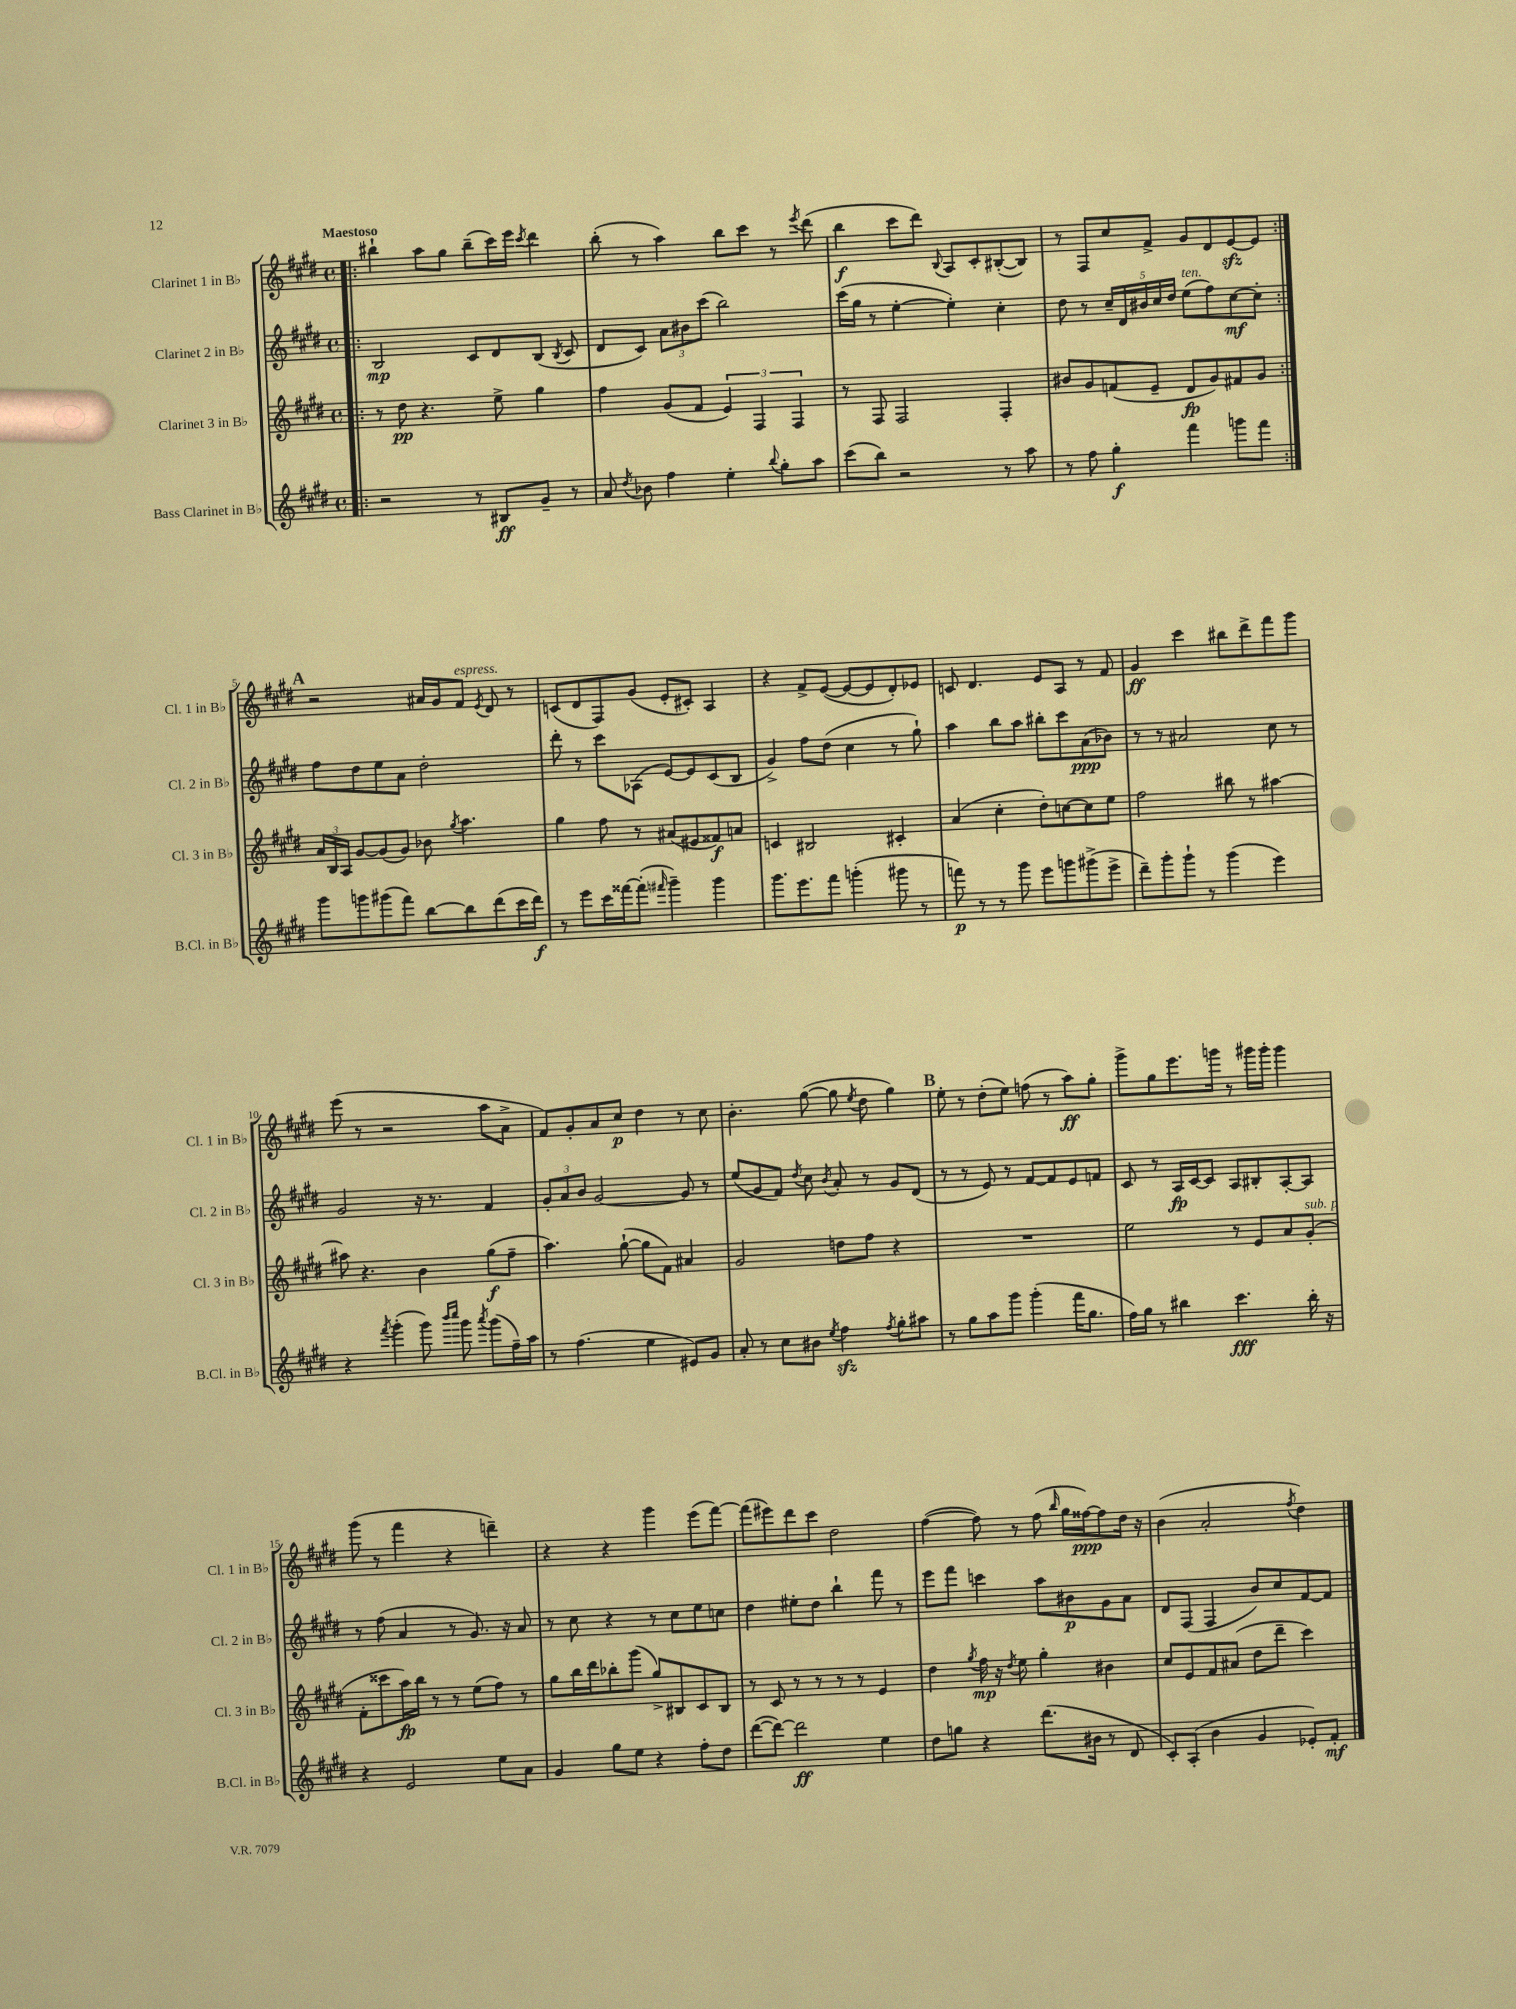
<<
\new StaffGroup <<
\new Staff = "s0" \with { instrumentName = "Clarinet 1 in Bb" shortInstrumentName = "Cl. 1 in Bb" } {
    \clef treble \key e \major \defaultTimeSignature \time 4/4 \tempo "Maestoso"
    \autoBeamOff \repeat volta 2 { \bar ".|:" bis''4-! a''8[ gis''8] bis''8[--( cis'''16) e'''16] \acciaccatura { cis'''8 } dis'''4 |
    b''8-.( r8 a''4) b''8[ cis'''8] r8 \acciaccatura { e'''8 } dis'''8( |
    b''4\f cis'''8[ dis'''8]) \appoggiatura { b8 } a8[ cis'8-. bis8~-.( bis8]) |
    r8 fis8[ cis''8 fis'8]-> gis'8[ dis'8 e'8~\sfz e'8] | }
    \mark \markup { \bold "A" } r2 ais'16[ gis'16 fis'8]^\markup { \italic "espress." } \acciaccatura { e'8 } dis'8 r8 |
    c'8[( dis'8 fis8) gis'8]( e'8[-. cis'8]-.) a4 |
    r4 fis'8[-> e'8]~( e'8[~ e'8 dis'8-.) ees'8] |
    c'8 dis'4. e'8[ a8] r8 fis'8 |
    gis'4\ff cis'''4 bis''8[ dis'''8-> fis'''8 gis'''8] |
    e'''8( r8 r2 a''8[ a'8]-> |
    fis'8[) gis'8-. a'8 cis''8]\p dis''4 r8 cis''8 |
    b'4.-. gis''8~( gis''8 \acciaccatura { e''8 } dis''8 gis''4) |
    \mark \markup { \bold "B" } e''8-. r8 dis''8[-.( e''8]) f''8( r8 a''8[\ff) gis''8]-. |
    gis'''8[-> gis''8 e'''8. g'''16] r8 gis'''16[ gis'''16]-. gis'''4 |
    gis'''8( r8 fis'''4 r4 d'''4--) |
    r4 r4 gis'''4 e'''8[( fis'''8]~) |
    fis'''8[( eis'''8) dis'''8 cis'''8] dis''2 |
    fis''4~( fis''8) r8 fis''8( \grace { b''16 } gis''16[ fisis''16~\ppp) fisis''8 dis''16] r16 |
    b'4( a'2-. \acciaccatura { fis''8 } dis''4) \bar "|." |
}
\new Staff = "s1" \with { instrumentName = "Clarinet 2 in Bb" shortInstrumentName = "Cl. 2 in Bb" } {
    \clef treble \key e \major \defaultTimeSignature \time 4/4
    \autoBeamOff \repeat volta 2 { \bar ".|:" b2\mp cis'8[ dis'8 b8]( \acciaccatura { b8 } cis'8 |
    dis'8[ cis'8]) \tuplet 3/2 { a'8[ bis'8 cis'''8]( } b''2) |
    cis'''16[( gis''16] r8 e''4~-. e''4-.) cis''4-. |
    dis''8 r8 \tuplet 5/4 { cis''16[-- dis'16 bis'16 cis''16 dis''16] } e''8[^\markup { \italic "ten." }( fis''8) cis''8~\mf cis''8]-. | }
    \mark \markup { \bold "A" } fis''8[ dis''8 e''8 a'8] dis''2-. |
    dis'''8-. r8 cis'''8[ aes8]( e'8[~) e'8 cis'8( b8] |
    gis'4->) fis''8[ dis''8]( cis''4 r8 gis''8-!) |
    a''4 b''8[ a''8] bis''8[-. cis'''8 a'8\ppp( bes'8]) |
    r8 r8 ais'2 cis''8 r8 |
    gis'2 r16 r8. fis'4 |
    \tuplet 3/2 { gis'8[-. a'8 b'8] } gis'2~ gis'8 r8 |
    e''8[( gis'8 fis'8]) \acciaccatura { dis''8 } cis''8 \acciaccatura { b'8 } a'8-. r8 gis'8[ dis'8]( |
    \mark \markup { \bold "B" } r8 r8 e'8) r8 fis'8[~ fis'8 e'8 f'8] |
    cis'8 r8 a16[\fp cis'16~ cis'8] a8[ bis8-. a8~-. a8] |
    r8 fis''8( a'4 r8 gis'8.) r16 a'8 |
    r8 cis''8 r4 r8 cis''8[ e''8 c''8] |
    dis''4 eis''8[-. dis''8] b''4-! fis'''8 r8 |
    e'''8[ fis'''8] c'''4 a''8[ bis'8\p gis'8 a'8] |
    dis'8[ fis8]( fis4 b'8[) cis''8 fis'8~ fis'8] \bar "|." |
}
\new Staff = "s2" \with { instrumentName = "Clarinet 3 in Bb" shortInstrumentName = "Cl. 3 in Bb" } {
    \clef treble \key e \major \defaultTimeSignature \time 4/4
    \autoBeamOff \repeat volta 2 { \bar ".|:" r8 dis''8\pp r4. e''8-> gis''4 |
    fis''4 gis'8[( fis'8] \tuplet 3/2 { e'4) fis4 fis4 } |
    r8 fis8 fis2 fis4-. |
    bis'8[ gis'8 f'8( e'8]-- dis'8[\fp gis'8) fis'8 gis'8] | }
    \mark \markup { \bold "A" } \tuplet 3/2 { a'16[ b16 a16] } gis'8[~ gis'8( gis'8]) bes'8 \acciaccatura { gis''8 } a''4. |
    gis''4 fis''8 r8 ais'8[( eis'8 fisis'8\f) a'8] |
    c'4 bis2 cis'4-. |
    a'4( cis''4-. dis''8[-.) c''8~ c''8 e''8] |
    fis''2 bis''8 r8 ais''4~ |
    ais''8 r4. b'4 gis''8[\f( fis''8]-- |
    a''4.) gis''8~-!( gis''8[ fis'8]) ais'4 |
    gis'2 d''8[ fis''8] r4 |
    \mark \markup { \bold "B" } R1 |
    e''2 r8 e'8[ a'8 gis'8]-.^\markup { \italic "sub. p" }( |
    fis'8[-. cisis'''8 a''16\fp) b''16] r8 r8 e''8[( fis''8]) r8 |
    gis''8[ b''16 dis'''16 bes''8-. gis'''8]( gis''8[->) bis8 cis'8 bis8] |
    r8 cis'8 r8 r8 r8 r8 e'4 |
    dis''4 \acciaccatura { gis''8 } fis''16\mp r16 \acciaccatura { dis''8 } e''8 gis''4-. bis'4 |
    cis''8[ e'8 fis'8 ais'8]( dis''8[ dis'''8]-- cis'''4) \bar "|." |
}
\new Staff = "s3" \with { instrumentName = "Bass Clarinet in Bb" shortInstrumentName = "B.Cl. in Bb" } {
    \clef treble \key e \major \defaultTimeSignature \time 4/4
    \autoBeamOff \repeat volta 2 { \bar ".|:" r2 r8 bis8[\ff gis'8]-- r8 |
    a'8 \acciaccatura { dis''8 } bes'8 fis''4 e''4-. \appoggiatura { b''8 } gis''8[-. a''8] |
    cis'''8[( b''8]) r2 r8 a''8 |
    r8 fis''8 gis''4-.\f fis'''4 g'''8[ fis'''8] | }
    \mark \markup { \bold "A" } gis'''8[ g'''8 gis'''8( fis'''8]) b''8[~ b''8 dis'''8( cis'''16 dis'''16]\f) |
    r8 e'''8[ cis'''16 fisis'''16~ fisis'''8]-.( \grace { fis'''16 } gis'''4--) gis'''4 |
    gis'''8.[ e'''8. fis'''8] g'''4-.( gis'''8 r8 |
    f'''8\p) r8 r8 gis'''8 e'''8[ g'''8 gis'''8->( e'''8]-> |
    dis'''8[--) gis'''8-. gis'''8]-! r8 gis'''4( e'''4) |
    r4 \acciaccatura { fis'''8 } gis'''4-.( gis'''8) \grace { b'''16[ cis''''16] } gis'''8 \acciaccatura { a'''8 } gis'''8[( fis''16--) a''16] |
    r8 fis''4.( e''4 eis'8[) gis'8] |
    a'8-. r8 cis''8[ bis'8] \acciaccatura { e''8 } fis''4\sfz \acciaccatura { fis''8 } gis''8[-. ais''8] |
    \mark \markup { \bold "B" } r8 gis''8[ a''8 gis'''8] gis'''4-.( fis'''16[ gis''8.] |
    fis''16[) gis''16] r8 bis''4 cis'''4.\fff bis''16-. r16 |
    r4 e'2 e''8[ a'8] |
    gis'4 gis''8[ e''8] r4 fis''8[-. dis''8] |
    dis'''8[~( dis'''8]~) dis'''2\ff e''4 |
    dis''8[ g''8] r4 dis'''8.[( bis'16] r8 dis'8 |
    cis'8[-.) a8]-.( b'4 gis'4 ees'8[-.) fis'8]-.\mf \bar "|." |
}
>>
>>
